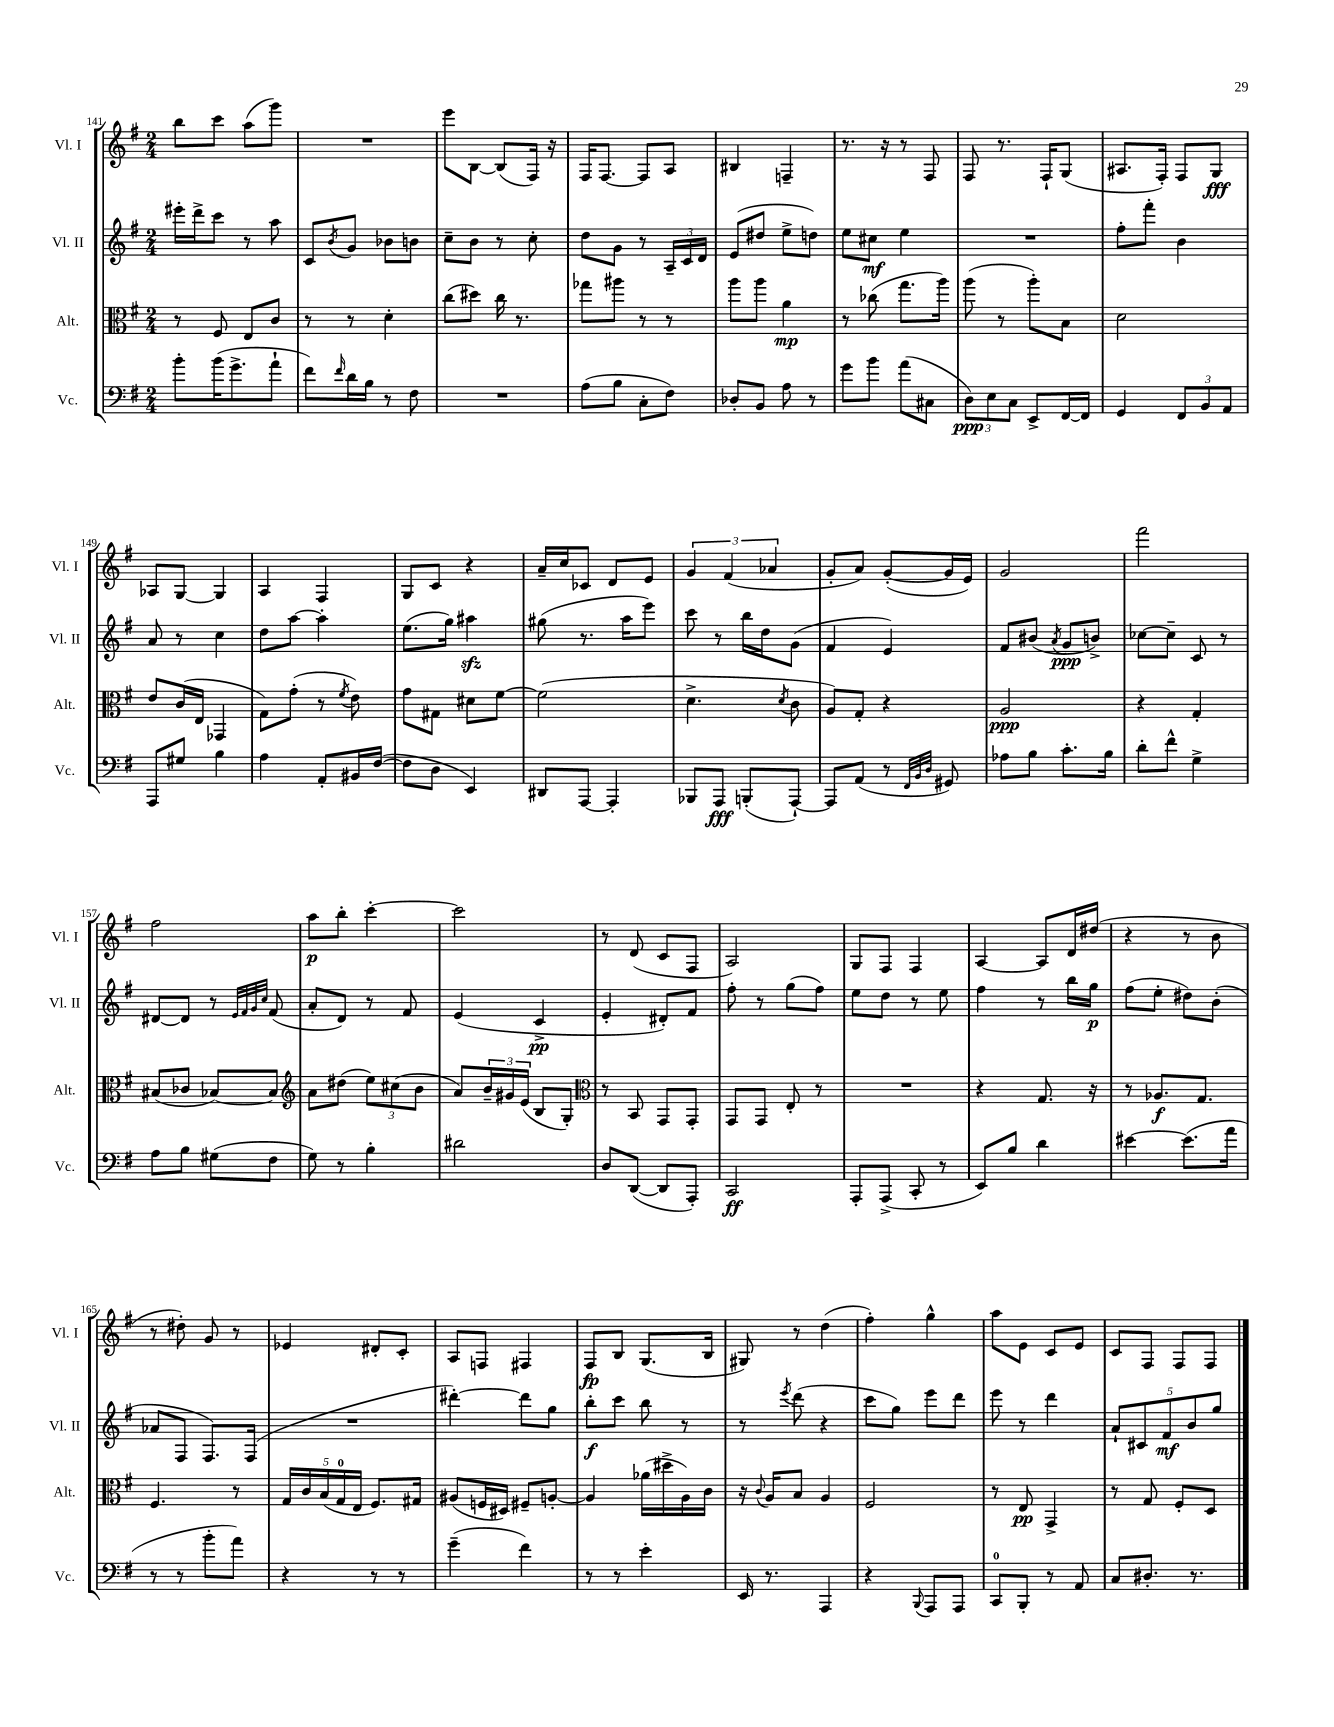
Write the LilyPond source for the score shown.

<<
\new StaffGroup <<
\new Staff = "s0" \with { instrumentName = "Vl. I" shortInstrumentName = "Vl. I" } {
    \clef treble \key g \major \numericTimeSignature \time 2/4
    b''8 c'''8 a''8( g'''8) |
    R2 |
    e'''8 b8~ b8( fis16) r16 |
    fis16 fis8.~ fis8 a8 |
    bis4 f4-- |
    r8. r16 r8 fis8 |
    fis8 r8. fis16-! g8( |
    ais8. fis16-.) fis8 g8\fff |
    aes8 g8~ g4 |
    a4 fis4 |
    g8 c'8 r4 |
    a'16-- c''16 ces'8 d'8 e'8 |
    \tuplet 3/2 { g'4 fis'4( aes'4 } |
    g'8-. a'8) g'8~-.( g'16 e'16) |
    g'2 |
    fis'''2 |
    fis''2 |
    a''8\p b''8-. c'''4~-. |
    c'''2 |
    r8 d'8( c'8 fis8 |
    a2) |
    g8 fis8 fis4 |
    a4~ a8 d'16 dis''16( |
    r4 r8 b'8 |
    r8 dis''8-.) g'8 r8 |
    ees'4 dis'8-. c'8-. |
    a8 f8 fis4 |
    fis8\fp b8 g8.( b16 |
    gis8) r8 d''4( |
    fis''4-.) g''4-^ |
    a''8 e'8 c'8 e'8 |
    c'8 fis8 fis8 fis8 \bar "|." |
}
\new Staff = "s1" \with { instrumentName = "Vl. II" shortInstrumentName = "Vl. II" } {
    \clef treble \key g \major \numericTimeSignature \time 2/4
    eis'''16-. d'''16-> c'''8 r8 a''8 |
    c'8 \acciaccatura { b'8 } g'8 bes'8 b'8 |
    c''8-- b'8 r8 c''8-. |
    d''8 g'8 r8 \tuplet 3/2 { a16-- c'16 d'16 } |
    e'8( dis''8 e''8-> d''8) |
    e''8 cis''8\mf e''4 |
    R2 |
    fis''8-. fis'''8-. b'4 |
    a'8 r8 c''4 |
    d''8 a''8~ a''4-. |
    e''8.( g''16) ais''4\sfz |
    gis''8( r8. a''16 e'''8) |
    c'''8 r8 b''16 d''16 g'8( |
    fis'4 e'4) |
    fis'8 bis'8( \acciaccatura { a'8 } g'8\ppp b'8->) |
    ces''8~ ces''8-- c'8 r8 |
    dis'8~ dis'8 r8 \grace { e'32 fis'32 g'32 c''32 } fis'8( |
    a'8-. d'8) r8 fis'8 |
    e'4( c'4->\pp |
    e'4-. dis'8-.) fis'8 |
    fis''8-. r8 g''8( fis''8) |
    e''8 d''8 r8 e''8 |
    fis''4 r8 b''16 g''16\p |
    fis''8( e''8-. dis''8) b'8-.( |
    aes'8 fis8 fis8.) fis16( |
    R2 |
    dis'''4~-.) dis'''8 g''8 |
    b''8-.\f c'''8 b''8 r8 |
    r8 \acciaccatura { e'''8 } d'''8( r4 |
    c'''8 g''8) e'''8 d'''8 |
    e'''8 r8 d'''4 |
    \tuplet 5/4 { a'8-! cis'8 fis'8\mf b'8 g''8 } \bar "|." |
}
\new Staff = "s2" \with { instrumentName = "Alt." shortInstrumentName = "Alt." } {
    \clef alto \key g \major \numericTimeSignature \time 2/4
    r8 fis8 e8 c'8 |
    r8 r8 d'4-. |
    c''8( dis''8) c''16 r8. |
    ges''8 ais''8 r8 r8 |
    a''8 a''8 a'4\mp |
    r8 ces''8( g''8. a''16) |
    a''8( r8 a''8-.) b8 |
    d'2 |
    e'8 c'16( e16 ges,4 |
    g8) g'8-.( r8 \acciaccatura { fis'8 } e'8) |
    g'8 gis8 dis'8 fis'8~ |
    fis'2( |
    d'4.-> \acciaccatura { d'8 } c'8 |
    a8) g8-. r4 |
    a2\ppp |
    r4 g4-. |
    bis8( ces'8 bes8~) bes8 |
    \clef treble a'8 dis''8( \tuplet 3/2 { e''8) cis''8( b'8 } |
    a'8) \tuplet 3/2 { b'16-- gis'16 e'16( } b8 g8-.) |
    \clef alto r8 b,8 g,8 g,8-. |
    g,8 g,8 e8-. r8 |
    R2 |
    r4 g8. r16 |
    r8 aes8.\f g8. |
    fis4. r8 |
    \tuplet 5/4 { g16 c'16 b16( g16-0 e16 } fis8.) gis16 |
    ais8( f16 dis16) fis8-- a8~-. |
    a4 aes'16( dis''16-> a16) c'16 |
    r16 \appoggiatura { c'8 } a16 b8 a4 |
    fis2 |
    r8 e8\pp g,4-> |
    r8 g8 fis8-. d8 \bar "|." |
}
\new Staff = "s3" \with { instrumentName = "Vc." shortInstrumentName = "Vc." } {
    \clef bass \key g \major \numericTimeSignature \time 2/4
    b'8-. b'16( g'8.-> a'8-! |
    fis'8) \grace { fis'16 } d'16 b16 r8 fis8 |
    R2 |
    a8( b8 c8-. fis8) |
    des8-. b,8 a8 r8 |
    g'8 b'8 a'8( cis8 |
    \tuplet 3/2 { d8\ppp) e8 c8 } e,8-> fis,16~ fis,16 |
    g,4 \tuplet 3/2 { fis,8 b,8 a,8 } |
    a,,8 gis8 b4 |
    a4 a,8-. bis,16 fis16~( |
    fis8 d8 e,4) |
    dis,8 a,,8~ a,,4-. |
    bes,,8 a,,8\fff b,,8-.( a,,8~-!) |
    a,,8 a,8( r8 \grace { fis,32 b,32 d32 } gis,8) |
    aes8 b8 c'8.-. b16 |
    d'8-. fis'8-^ g4-> |
    a8 b8 gis8( fis8 |
    g8) r8 b4-. |
    dis'2 |
    d8 d,8~( d,8 a,,8-.) |
    c,2\ff |
    a,,8-. a,,8->( c,8-. r8 |
    e,8) b8 d'4 |
    eis'4~ eis'8.( a'16 |
    r8 r8 b'8-. a'8) |
    r4 r8 r8 |
    g'4--( fis'4) |
    r8 r8 e'4-. |
    e,16 r8. a,,4 |
    r4 \appoggiatura { b,,8 } a,,8 a,,8 |
    c,8-0 b,,8-. r8 a,8 |
    c8 dis8.-. r8. \bar "|." |
}
>>
>>
\layout { \context { \Score currentBarNumber = #141 } }
